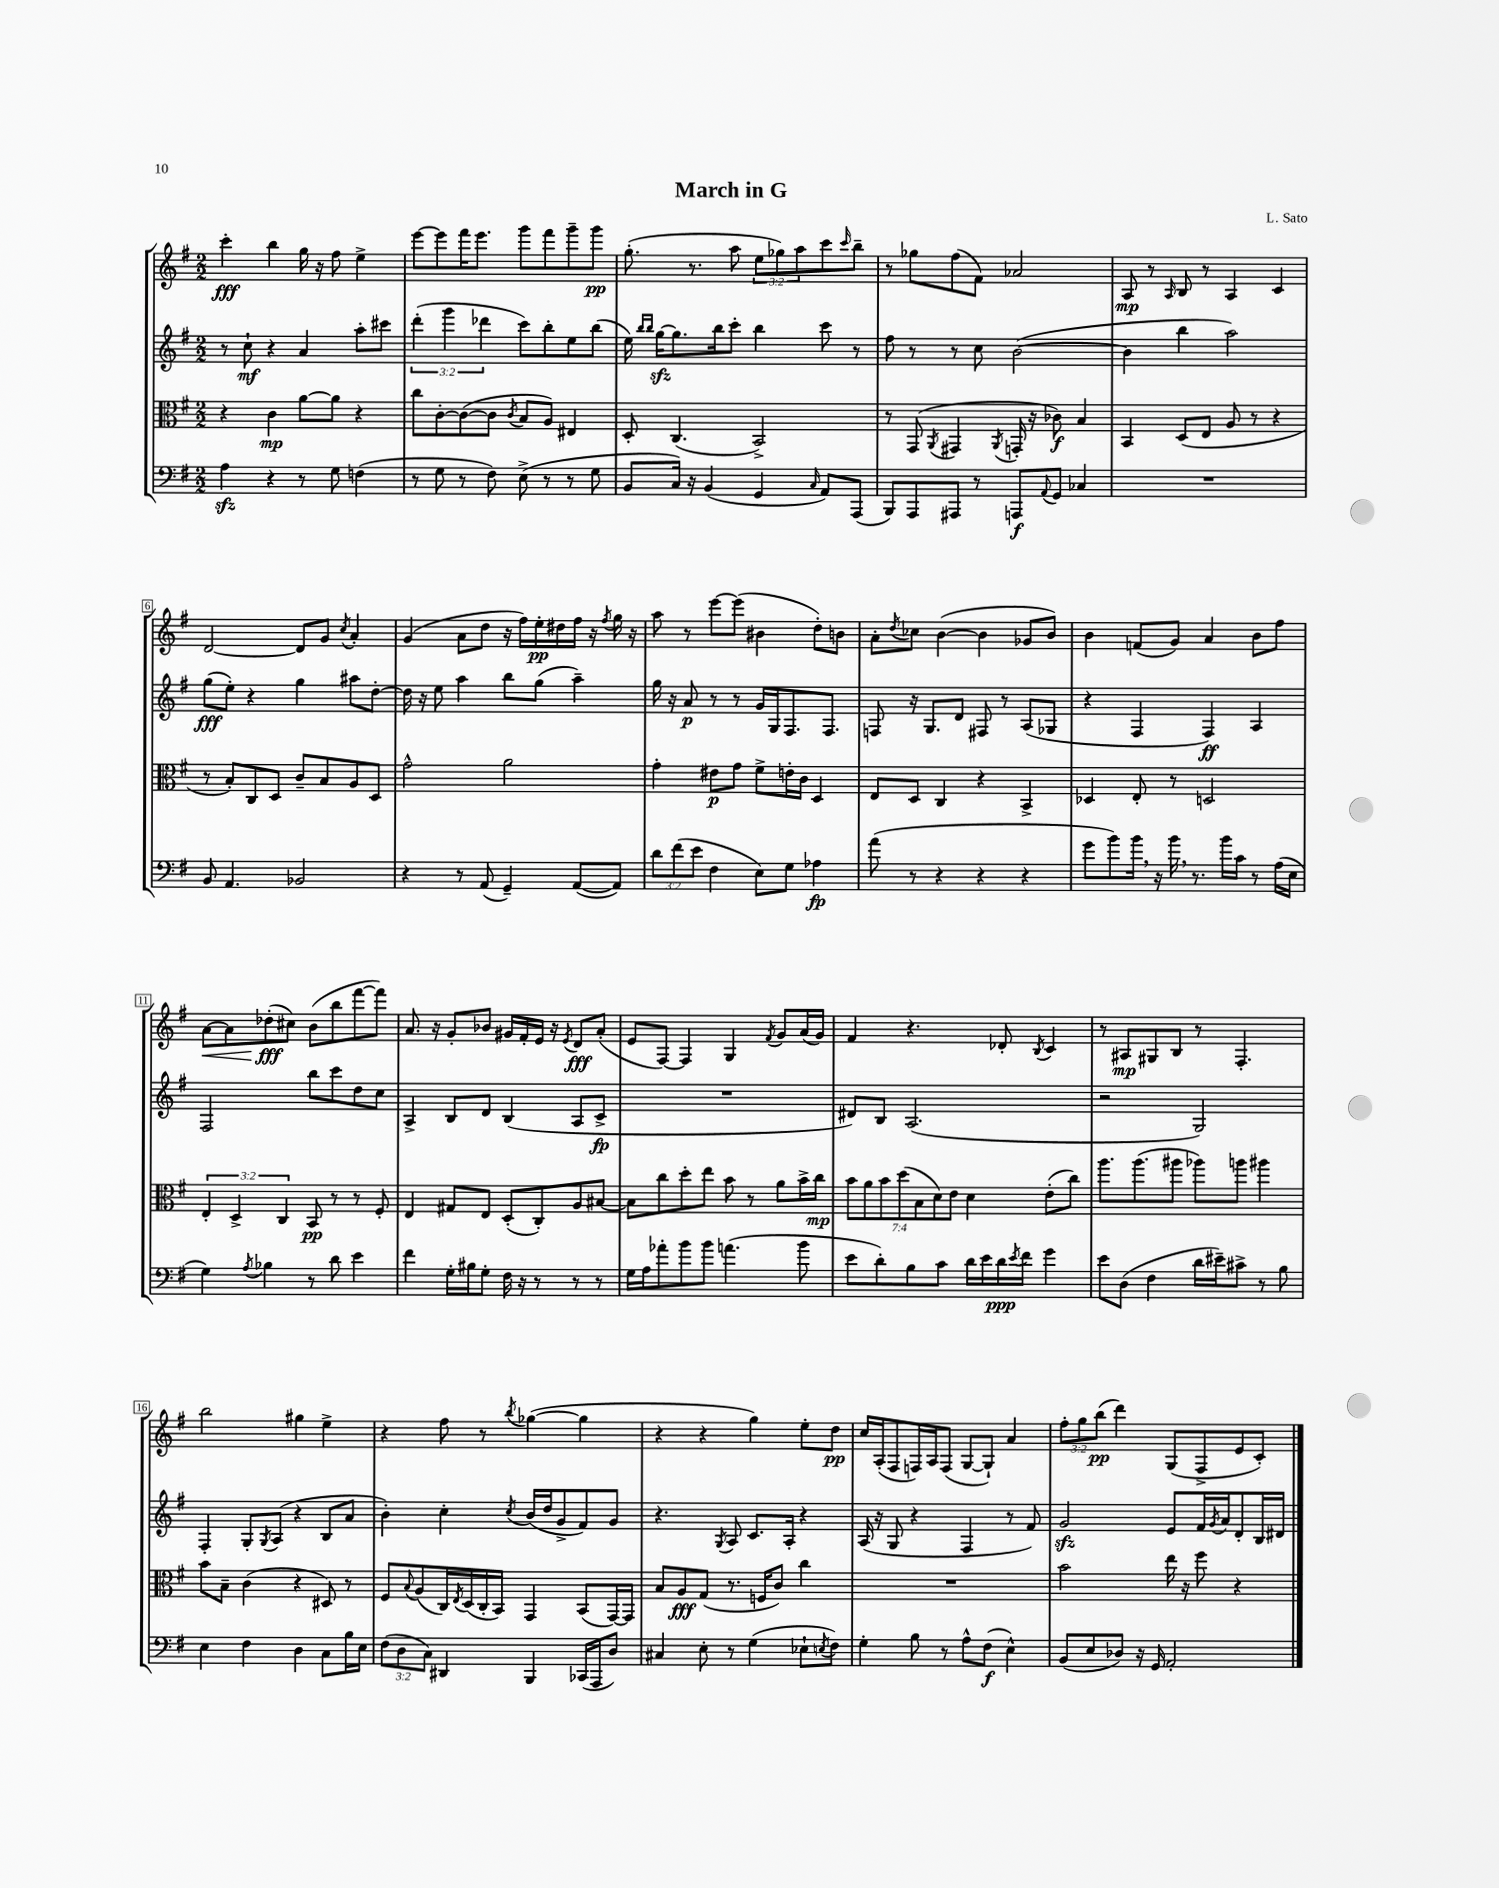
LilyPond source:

\header { title = "March in G" composer = "L. Sato" }
<<
\new StaffGroup <<
\new Staff = "s0" {
    \clef treble \key g \major \numericTimeSignature \time 2/2 \override Staff.TupletNumber.text = #tuplet-number::calc-fraction-text
    c'''4-.\fff b''4 g''16 r16 fis''8 e''4-> |
    e'''8~ e'''8 fis'''16 e'''8. g'''8 fis'''8 g'''8-- g'''8\pp |
    g''8.-.( r8. a''8 \tuplet 3/2 { e''8 ges''8) a''8 } c'''8 \grace { c'''16 } b''8-- |
    r8 ges''8 fis''8( fis'8) aes'2 |
    a8\mp r8 \grace { a16 } b8 r8 a4 c'4 |
    d'2~ d'8 g'8 \acciaccatura { c''8 } a'4-. |
    g'4( a'8 d''8 r16 fis''16) e''16-.\pp dis''16 fis''16 r16 \acciaccatura { fis''8 } g''16 r16 |
    a''8 r8 e'''8~ e'''8( bis'4 d''8-.) b'8 |
    a'8-. \acciaccatura { d''8 } ces''8 b'4~( b'4 ges'8 b'8) |
    b'4 f'8( g'8) a'4 b'8 fis''8 |
    a'8~\< a'8 des''8-.\fff\!( cis''8) b'8( b''8 fis'''8~ fis'''8) |
    a'8. r16 g'8-. bes'8 gis'16 fis'16-. e'16 r16 \acciaccatura { e'8 } d'8\fff a'8-.( |
    e'8 fis8~) fis4 g4 \acciaccatura { fis'8 } g'8 a'16( g'16) |
    fis'4 r4. des'8-. \acciaccatura { b8 } c'4 |
    r8 ais8\mp gis8 b8 r8 fis4.-. |
    b''2 gis''4 e''4-> |
    r4 fis''8 r8 \acciaccatura { b''8 } ges''4~( ges''4 |
    r4 r4 g''4) e''8-. d''8\pp |
    c''16 a16-.( fis8 f16) a16 f8( g8~ g8-!) a'4 |
    \tuplet 3/2 { fis''8-. g''8 b''8\pp( } d'''4) g8( fis8-> e'8 c'8-.) \bar "|." |
}
\new Staff = "s1" {
    \clef treble \key g \major \numericTimeSignature \time 2/2 \override Staff.TupletNumber.text = #tuplet-number::calc-fraction-text
    r8 c''8-!\mf r4 a'4 a''8-. cis'''8 |
    \tuplet 3/2 { d'''4-.( g'''4 des'''4 } c'''8) b''8-. e''8 b''8( |
    e''16) \grace { b''16 b''16 } g''16~\sfz g''8. b''16 c'''8-. b''4 c'''8 r8 |
    fis''8 r8 r8 c''8 b'2~( |
    b'4 b''4 a''2) |
    g''8\fff( e''8-.) r4 g''4 ais''8 d''8~-. |
    d''16 r16 e''8 a''4 b''8 g''8( a''4--) |
    g''16 r16 a'8\p r8 r8 g'16 g16 fis8. fis8. |
    f8 r16 g8. d'8 fis8 r8 a8( ges8 |
    r4 fis4 fis4\ff) a4 |
    fis2 b''8 c'''8 d''8 c''8 |
    a4-> b8 d'8 b4( a8 c'8->\fp |
    R1 |
    dis'8) b8 a2.( |
    r2 g2) |
    fis4-. g8-. \acciaccatura { g8 } a8( r4 b8 a'8 |
    b'4-.) c''4-. \acciaccatura { c''8 } b'16( d''16 g'8-> fis'8) g'8 |
    r4. \acciaccatura { g8 } a8 c'8. a16-. r4 |
    a16( r16 g8 r4 fis4 r8 fis'8) |
    g'2\sfz e'8 fis'16 \acciaccatura { g'8 } a'16 d'8-. b16 dis'16 \bar "|." |
}
\new Staff = "s2" {
    \clef alto \key g \major \numericTimeSignature \time 2/2 \override Staff.TupletNumber.text = #tuplet-number::calc-fraction-text
    r4 c'4\mp a'8~ a'8 r4 |
    c''8 c'8~-. c'8~( c'8 \acciaccatura { c'8 } b8 a8) eis4 |
    d8-. c4.( b,2->) |
    r8 g,8( \acciaccatura { a,8 } gis,4 \acciaccatura { a,8 } g,16-. r16 ces'8\f) b4 |
    b,4 d8( e8 a8 r8 r4 |
    r8 b8-.) c8 d8 c'8-- b8 a8 d8 |
    g'2-^ a'2 |
    g'4-. eis'8\p g'8 fis'8-> e'16-. c'16 d4 |
    e8 d8 c4 r4 b,4-> |
    des4 e8-. r8 d2 |
    \tuplet 3/2 { e4-. d4-> c4 } b,8\pp r8 r8 fis8-. |
    e4 gis8 e8 d8-.( c8-.) a8 bis8~ |
    bis8 c''8 d''8-. e''8 b'8 r8 a'8 b'16-> c''16\mp |
    \tuplet 7/4 { b'8 a'8 b'8 d''8( b8 d'8) e'8 } d'4 e'8-.( c''8) |
    a''8. a''8.( ais''8 aes''8) a''8 ais''4 |
    b'8 b8-- c'4( r4 dis8) r8 |
    fis8 \appoggiatura { b8 } a8( c16) \acciaccatura { e8 } d16( c16-. b,16) g,4 b,8( g,16~) g,16 |
    b8 a8\fff g8( r8. f16 c'8) c''4 |
    R1 |
    b'2 e''16 r16 fis''8 r4 \bar "|." |
}
\new Staff = "s3" {
    \clef bass \key g \major \numericTimeSignature \time 2/2 \override Staff.TupletNumber.text = #tuplet-number::calc-fraction-text
    a4\sfz r4 r8 g8 f4( |
    r8 g8 r8 fis8) e8->( r8 r8 g8 |
    b,8 c16) r16 b,4( g,4 \grace { c16 } a,8) a,,8( |
    b,,8) a,,8 ais,,8 r8 a,,8\f \appoggiatura { a,8 } g,8 ces4 |
    R1 |
    b,8 a,4. bes,2 |
    r4 r8 a,8( g,4--) a,8~( a,8) |
    \tuplet 3/2 { d'8 fis'8( e'8 } fis4 e8) g8 aes4\fp |
    a'8( r8 r4 r4 r4 |
    g'8 b'8) b'16 \breathe r16 b'16 \breathe r8. b'16 c'16 r8 a16( e16 |
    g4) \acciaccatura { a8 } bes4 r8 d'8 e'4 |
    fis'4 g16-. bis16 g8-. fis16 r16 r8 r8 r8 |
    g16 a16 aes'8-. b'8 b'8 a'4.( b'8 |
    e'8 d'8-.) b8 c'8 d'16 e'16 d'16\ppp \acciaccatura { e'8 } fis'16 g'4 |
    e'8 d8( fis4 d'16 eis'16--) cis'8-> r8 b8 |
    e4 fis4 d4 c8 b16 e16 |
    \tuplet 3/2 { fis8( d8 c8) } dis,4 b,,4 ces,16( a,,16 d8) |
    cis4 e8-. r8 g4( ees8-! \acciaccatura { e8 } fis8) |
    g4-. b8 r8 a8-^ fis8\f( e4-^) |
    b,8( e8 des8) r16 g,16 a,2-. \bar "|." |
}
>>
>>
\layout { \context { \Score \override BarNumber.stencil = #(make-stencil-boxer 0.1 0.3 ly:text-interface::print) } }
